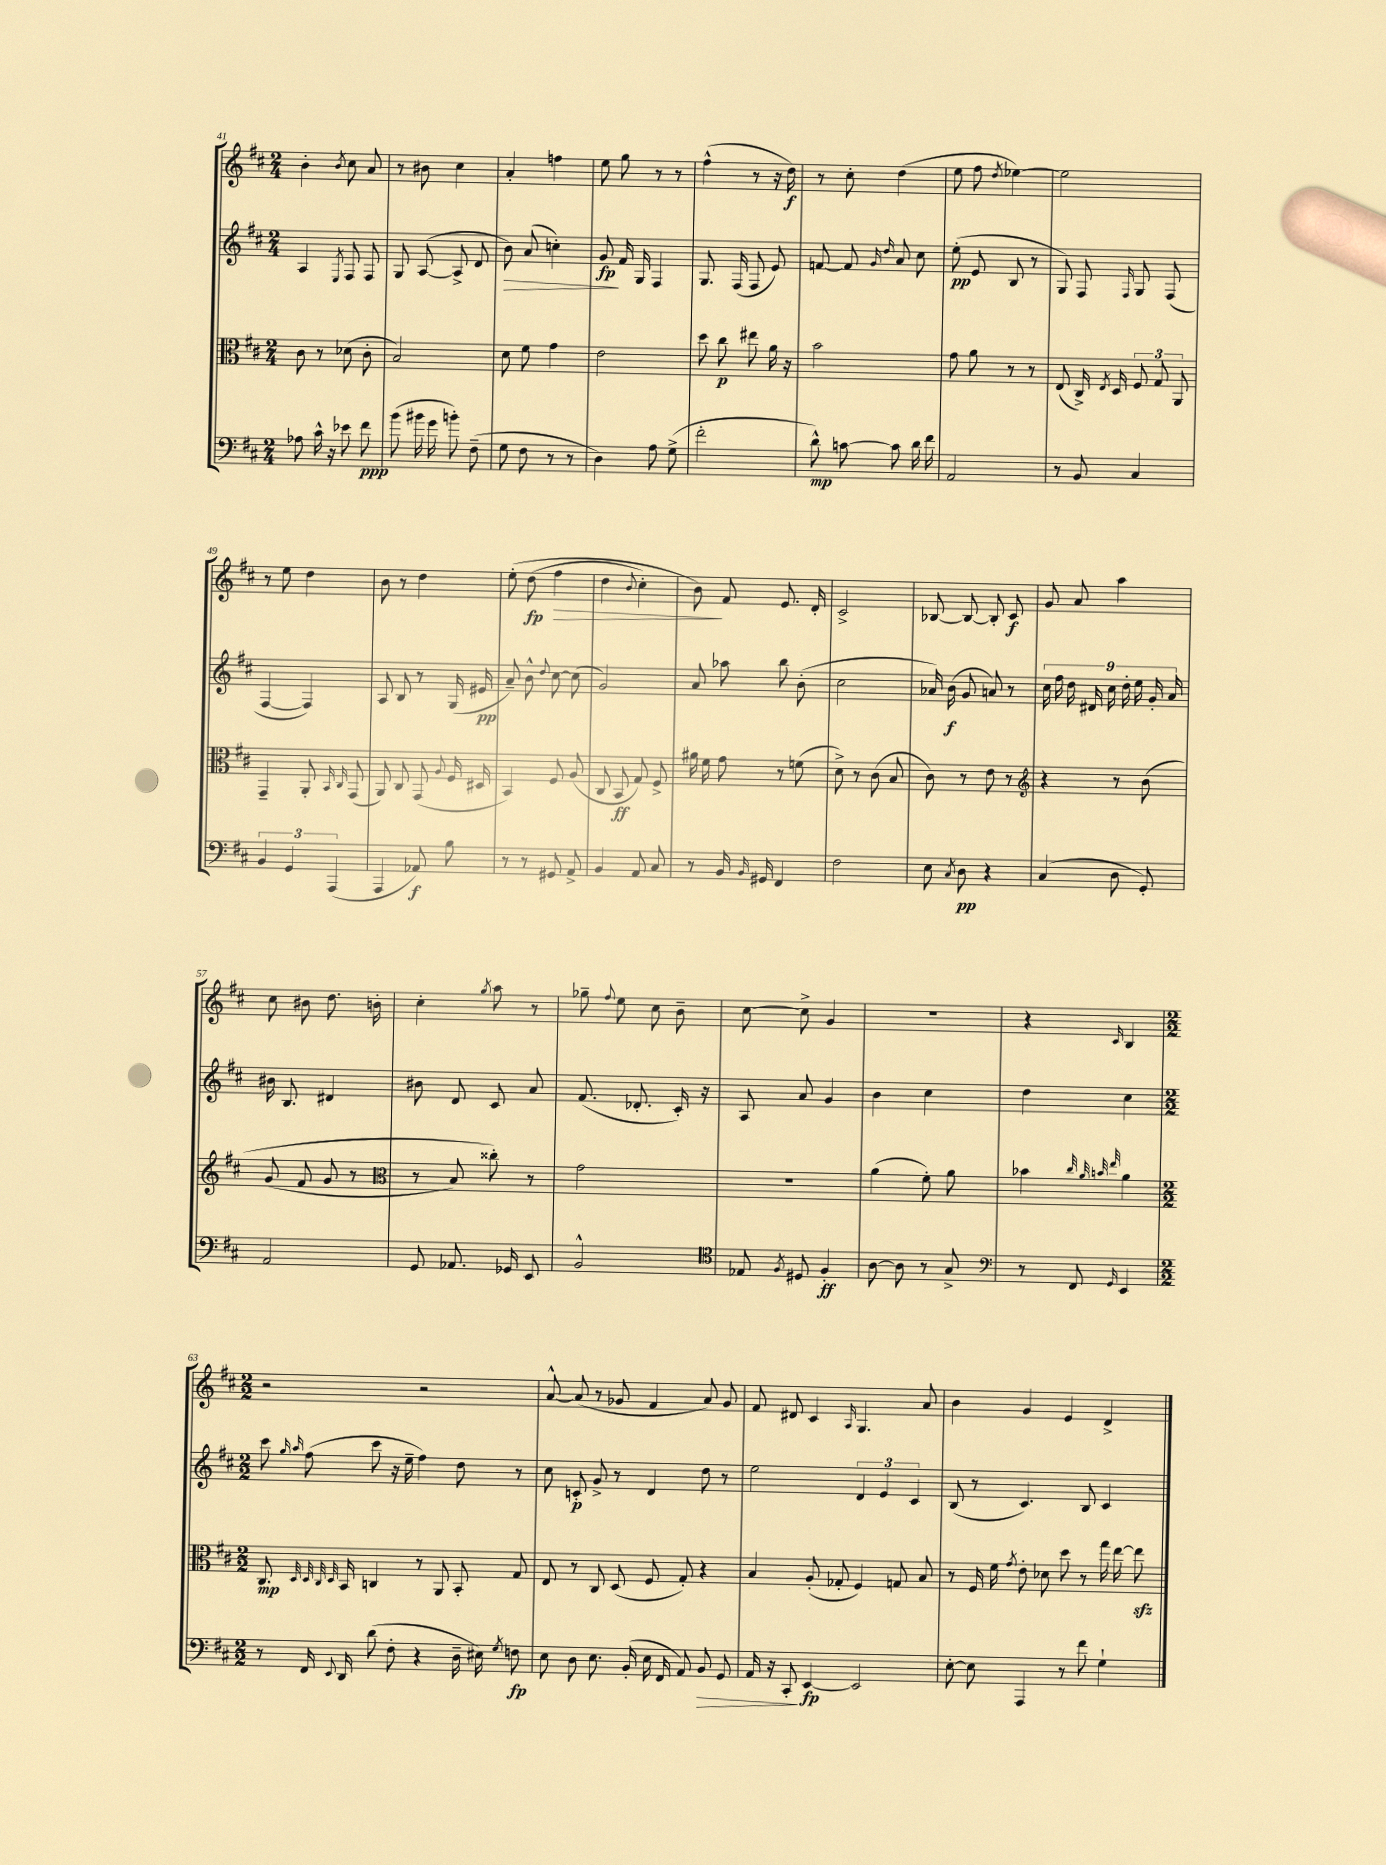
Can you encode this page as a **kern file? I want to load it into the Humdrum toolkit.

**kern	**dynam	**kern	**dynam	**kern	**dynam	**kern	**dynam
*part4	*part4	*part3	*part3	*part2	*part2	*part1	*part1
*staff4	*staff4	*staff3	*staff3	*staff2	*staff2	*staff1	*staff1
*clefF4	*	*clefC3	*	*clefG2	*	*clefG2	*
*k[f#c#]	*	*k[f#c#]	*	*k[f#c#]	*	*k[f#c#]	*
*M2/4	*	*M2/4	*	*M2/4	*	*M2/4	*
=41	=41	=41	=41	=41	=41	=41	=41
8A-X\	.	8c#\	.	4A/	.	4b'\	.
16c#^^\	.	8r	.	.	.	.	.
16r	.	.	.	.	.	.	.
.	.	.	.	8qE/	.	8qb/	.
8e-X\	.	(8d-X\	.	8F#/	.	8cc#\	.
8f#\	ppp	8c#'\	.	8F#/	.	8a/	.
=42	=42	=42	=42	=42	=42	=42	=42
(8b\	.	2B/)	.	8G/	.	8r	.
16b#X\	.	.	.	([8A/	.	8b#X\	.
16g\	.	.	.	.	.	.	.
8bn'\)	.	.	.	8A^/]	.	4cc#\	.
(8F#~\	.	.	.	8d/	.	.	.
=43	=43	=43	=43	=43	=43	=43	=43
!	!	!	!	!	!LO:HP:b	!	!
8G\	.	8d\	.	8b\)	>	4a'/	.
8F#\	.	8f#\	.	(8a/	.	.	.
8r	.	4g\	.	4ccn'\)	.	4ffn\	.
8r	.	.	.	.	.	.	.
=44	=44	=44	=44	=44	=44	=44	=44
4D\)	.	2e\	.	8g/	fp	8ee\	.
.	.	.	.	16f#/	]	8gg\	.
.	.	.	.	16G/	.	.	.
8A\	.	.	.	4F#/	.	8r	.
(8G^\	.	.	.	.	.	8r	.
=45	=45	=45	=45	=45	=45	=45	=45
2f#'\	.	8dd\	.	8.G/	.	(4ff#^^\	.
.	.	8cc#\	p	.	.	.	.
.	.	.	.	(16F#/	.	.	.
.	.	8ee#X\	.	8F#/	.	8r	.
.	.	16a\	.	8e/)	.	16r	.
.	.	16r	.	.	.	16dd\)	f
=46	=46	=46	=46	=46	=46	=46	=46
8d^^\)	mp	2b\	.	[8fn/	.	8r	.
[8cn\	.	.	.	8f/]	.	8cc#'\	.
.	.	.	.	16qqg/	.	.	.
.	.	.	.	16qqdd/	.	.	.
8c\]	.	.	.	8a/	.	(4dd\	.
16d\	.	.	.	8cc#\	.	.	.
16f#\	.	.	.	.	.	.	.
=47	=47	=47	=47	=47	=47	=47	=47
2AA/	.	8g\	.	(8ee'\	pp	8ee\	.
.	.	8a\	.	8e/	.	8ff#\	.
.	.	.	.	.	.	8qdd/	.
.	.	8r	.	8B/	.	[4ee-X\)	.
.	.	8r	.	8r	.	.	.
=48	=48	=48	=48	=48	=48	=48	=48
8r	.	(8E/	.	8G/)	.	2ee-\]	.
8BB/	.	16C#^/)	.	8F#/	.	.	.
.	.	8qE/	.	.	.	.	.
.	.	16D/	.	.	.	.	.
.	.	.	.	16qqF#/	.	.	.
4C#/	.	12F#/	.	8G/	.	.	.
.	.	12G/	.	.	.	.	.
.	.	.	.	(8F#/	.	.	.
.	.	12AA/	.	.	.	.	.
!!LO:LB:g=z
=49	=49	=49	=49	=49	=49	=49	=49
6BB/	.	4GG~/	.	[4F#/	.	8r	.
.	.	.	.	.	.	8ee\	.
6GG/	.	.	.	.	.	.	.
.	.	8AA'/	.	4F#/])	.	4dd\	.
(6AAA/	.	.	.	.	.	.	.
.	.	16qqBB/	.	.	.	.	.
.	.	16qqC#/	.	.	.	.	.
.	.	(8GG/	.	.	.	.	.
=50	=50	=50	=50	=50	=50	=50	=50
4AAA/	.	8AA/)	.	8A/	.	8b\	.
.	.	8C#/	.	8B/	.	8r	.
8AA-X/)	f	(8GG/	.	8r	.	4dd\	.
.	.	8qqA/	.	.	.	.	.
8B\	.	16F#/	.	(16G/	.	.	.
.	.	16D#X/	.	16e#X/	pp	.	.
=51	=51	=51	=51	=51	=51	=51	=51
8r	.	4BB/)	.	8a~/)	.	(8ee'\	.
8r	.	.	.	8b^^\	.	(8dd\	fp
.	.	.	.	8qqdd/	.	.	.
!	!	!	!	!	!	!	!LO:HP:b
8GG#X/	.	8F#/	.	[8cc#\	.	4ff#\	>
8AA^/	.	(8A/	.	(8cc#\]	.	.	.
=52	=52	=52	=52	=52	=52	=52	=52
4BB/	.	8C#/	.	2g/)	.	4dd\	.
.	.	8BB/	ff	.	.	.	.
.	.	.	.	.	.	8qqb/	.
8AA/	.	8G/)	.	.	.	4cc#'\)	.
8C#/	.	8F#^/	.	.	.	.	.
=53	=53	=53	=53	=53	=53	=53	=53
8r	.	16a#X\	.	8a/	.	8b\)	.
.	.	16f#\	.	.	.	.	.
16BB/	.	8g\	.	8aa-X\	.	8f#/	]
16qqBB/	.	.	.	.	.	.	.
16GG#X/	.	.	.	.	.	.	.
4FF#/	.	8r	.	8bb\	.	8.e/	.
.	.	(8fn\	.	(8b'\	.	.	.
.	.	.	.	.	.	16d'/	.
=54	=54	=54	=54	=54	=54	=54	=54
2F#\	.	8d^\)	.	2cc#\	.	2c#^/	.
.	.	8r	.	.	.	.	.
.	.	(8c#\	.	.	.	.	.
.	.	8B/	.	.	.	.	.
=55	=55	=55	=55	=55	=55	=55	=55
8E\	.	8c#\)	.	16a-X/)	.	[8B-X/	.
.	.	.	.	(16b\	f	.	.
8qC#/	.	.	.	.	.	.	.
8D\	pp	8r	.	8g/	.	8B-/_	.
4r	.	8e\	.	8an/)	.	8B-'/]	.
.	.	8r	.	8r	.	8c#/	f
=56	=56	=56	=56	=56	=56	=56	=56
*	*	*clefG2	*	*	*	*	*
(4C#/	.	4r	.	18cc#\	.	8g/	.
.	.	.	.	18ff#\	.	.	.
.	.	.	.	18dd\	.	.	.
.	.	.	.	.	.	8a/	.
.	.	.	.	18d#X/	.	.	.
.	.	.	.	18cc#\	.	.	.
8D\	.	8r	.	.	.	4aa\	.
.	.	.	.	18dd'\	.	.	.
.	.	.	.	18ee\	.	.	.
8GG'/)	.	(8b\	.	.	.	.	.
.	.	.	.	18g'/	.	.	.
.	.	.	.	18a/	.	.	.
!!LO:LB:g=z
=57	=57	=57	=57	=57	=57	=57	=57
2AA/	.	(8g/	.	16b#X\	.	8cc#\	.
.	.	.	.	8.B/	.	.	.
.	.	8f#/	.	.	.	8b#X\	.
.	.	8g/	.	4d#X/	.	8.dd\	.
.	.	8r	.	.	.	.	.
.	.	.	.	.	.	16bn'\	.
=58	=58	=58	=58	=58	=58	=58	=58
*	*	*clefC3	*	*	*	*	*
8GG/	.	8r	.	8b#X\	.	4cc#'\	.
8.AA-X/	.	8B/)	.	8d/	.	.	.
.	.	.	.	.	.	8qgg/	.
.	.	8cc##X'\)	.	8c#/	.	8aa\	.
16GG-X/	.	.	.	.	.	.	.
8EE/	.	8r	.	8a/	.	8r	.
=59	=59	=59	=59	=59	=59	=59	=59
2BB^^/	.	2g\	.	(8.f#/	.	8gg-X~\	.
.	.	.	.	.	.	8qqff#/	.
.	.	.	.	.	.	8ee\	.
.	.	.	.	8.d-X'/	.	.	.
.	.	.	.	.	.	8cc#\	.
.	.	.	.	16c#'/)	.	8b~\	.
.	.	.	.	16r	.	.	.
=60	=60	=60	=60	=60	=60	=60	=60
*clefC4	*	*	*	*	*	*	*
8E-X/	.	2r	.	8A/	.	[8cc#\	.
8qF#/	.	.	.	.	.	.	.
8D#X/	.	.	.	8a/	.	8cc#^\]	.
4F#'/	ff	.	.	4g/	.	4g/	.
=61	=61	=61	=61	=61	=61	=61	=61
[8A\	.	(4a\	.	4b\	.	2r	.
8A\]	.	.	.	.	.	.	.
8r	.	8f#'\)	.	4cc#\	.	.	.
8G^/	.	8a\	.	.	.	.	.
=62	=62	=62	=62	=62	=62	=62	=62
*clefF4	*	*	*	*	*	*	*
8r	.	4b-X\	.	4dd\	.	4r	.
8FF#/	.	.	.	.	.	.	.
.	.	32qqcc#/	.	.	.	.	.
.	.	32qqa/	.	.	.	.	.
.	.	32qqbn/	.	.	.	.	.
16qqGG/	.	32qqee/	.	.	.	16qqc#/	.
4EE/	.	4a\	.	4cc#\	.	4B/	.
!!LO:LB:g=z
=63	=63	=63	=63	=63	=63	=63	=63
*M2/2	*	*M2/2	*	*M2/2	*	*M2/2	*
8r	.	8.C#/	mp	8ccc#\	.	2r	.
.	.	.	.	16qqgg/	.	.	.
.	.	.	.	16qqaa/	.	.	.
16FF#/	.	.	.	(8ff#\	.	.	.
.	.	32qqD/	.	.	.	.	.
.	.	32qqD/	.	.	.	.	.
.	.	32qqC#/	.	.	.	.	.
8qqEE/	.	32qqD/	.	.	.	.	.
16DD/	.	16BB/	.	.	.	.	.
(8d\	.	4Cn/	.	8ccc#\	.	.	.
8F#'\	.	.	.	16r	.	.	.
.	.	.	.	16ee~\	.	.	.
4r	.	8r	.	4ff#\)	.	2r	.
.	.	8AA/	.	.	.	.	.
16D~\	.	8BB'/	.	8dd\	.	.	.
16E#X\)	.	.	.	.	.	.	.
8qG/	.	.	.	.	.	.	.
8Fn\	fp	8G/	.	8r	.	.	.
=64	=64	=64	=64	=64	=64	=64	=64
8E\	.	8E/	.	8cc#\	.	[8a^^/	.
8D\	.	8r	.	8cn'/	p	(8a/]	.
8.E\	.	8C#/	.	8g^/	.	8r	.
.	.	(8D/	.	8r	.	8g-X/	.
(16BB'/	.	.	.	.	.	.	.
16E\	.	8F#/	.	4d/	.	4f#/	.
16FF#/	.	.	.	.	.	.	.
8AA/)	.	8G'/)	.	.	.	.	.
!	!LO:HP:b	!	!	!	!	!	!
8BB/	>	4r	.	8dd\	.	8a/)	.
8GG/	.	.	.	8r	.	8g-/	.
=65	=65	=65	=65	=65	=65	=65	=65
16AA/	.	4B/	.	2ee\	.	8f#/	.
16r	.	.	.	.	.	.	.
8CC#'/	.	.	.	.	.	8d#X/	.
[4EE/	] fp	(8A'/	.	.	.	4c#/	.
.	.	8G-X'/	.	.	.	.	.
.	.	.	.	.	.	16qqA/	.
2EE/]	.	4F#/)	.	6d/	.	4.G/	.
.	.	.	.	6e/	.	.	.
.	.	8Gn/	.	.	.	.	.
.	.	.	.	6c#/	.	.	.
.	.	8B/	.	.	.	8a/	.
=66	=66	=66	=66	=66	=66	=66	=66
[8E'\	.	8r	.	(8B/	.	4b\	.
8E\]	.	16F#/	.	8r	.	.	.
.	.	16f#\	.	.	.	.	.
.	.	8qg/	.	.	.	.	.
4AAA/	.	8e'\	.	4.c#/)	.	4g/	.
.	.	8d-X\	.	.	.	.	.
8r	.	8dd\	.	.	.	4e/	.
8f#\	.	8r	.	8B/	.	.	.
4G`\	.	16gg\	.	4c#/	.	4d^/	.
.	.	[16ee\	.	.	.	.	.
.	.	8eezz\]	.	.	.	.	.
==	==	==	==	==	==	==	==
*-	*-	*-	*-	*-	*-	*-	*-
